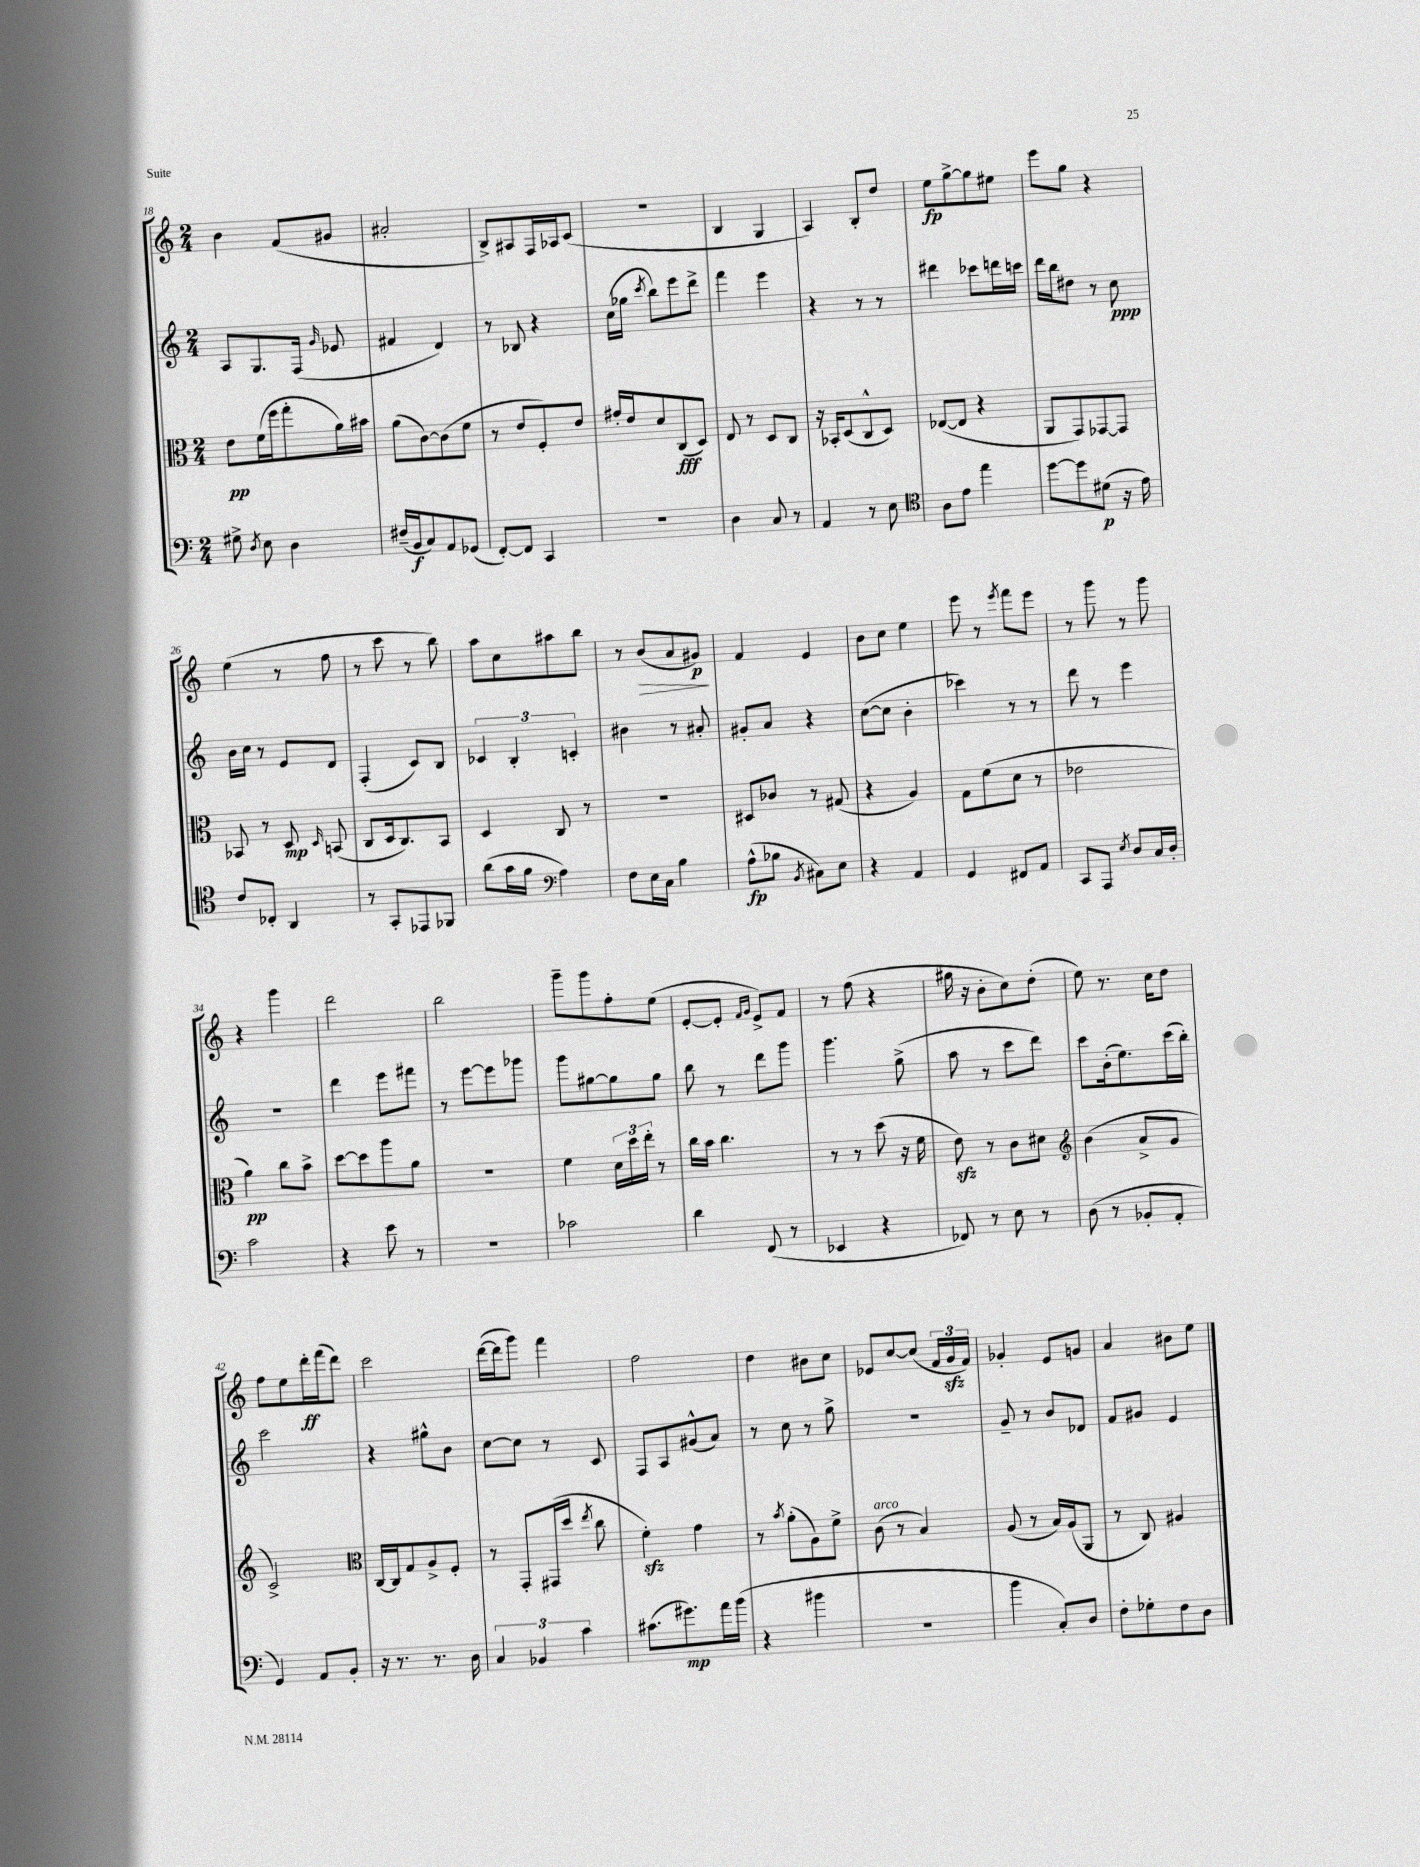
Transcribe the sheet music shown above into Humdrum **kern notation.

**kern	**kern	**kern	**kern
*staff4	*staff3	*staff2	*staff1
*clefF4	*clefC3	*clefG2	*clefG2
*k[]	*k[]	*k[]	*k[]
*M2/4	*M2/4	*M2/4	*M2/4
8G#^	8e	8A	4b
8qD	.	.	.
8E	(16f	8.G	.
.	16ff	.	.
4D	8gg'	.	(8f
.	.	(16F	.
.	.	16qqg	.
.	16a)	8e-	8g#
.	16b#	.	.
=	=	=	=
(16F#~	(8a	4f#	2a#'
16BB	.	.	.
8C)	[8c)	.	.
8AA	(8c]	4d)	.
(8GG-	8f	.	.
=	=	=	=
[8FF')	8r	8r	8B^)
8FF]	8e	8B-	8A#
4CC	8F')	4r	16F
.	.	.	16A-
.	8e	.	(8c
=	=	=	=
2r	16g#'	(16cc	2r
.	16e	16gg-	.
.	.	8qccc	.
.	8d	8bb)	.
.	(8C	8eee	.
.	8D)	8ddd^	.
=	=	=	=
4D	8E	4fff	4B
.	8r	.	.
8C	8D	4eee	4G
8r	8C	.	.
=	=	=	=
4AA	16r	4r	4A)
.	16BB-'	.	.
.	(8D	.	.
8r	8C^^	8r	8B'
8E	8D)	8r	8dd
=	=	=	=
*clefC4	*	*	*
8A	([8E-	4ddd#	8ee
8e	8E-]	.	[8gg^
4ee	4r	8ccc-	8gg]
.	.	16ddd	8ee#
.	.	16ccc	.
=	=	=	=
[8dd	8AA	16ddd	8eee
.	.	16bb	.
8dd]	8GG)	8dd#	8gg
(8d#	[8GG-	8r	4r
16r	8GG-]	8cc	.
16e)	.	.	.
=	=	=	=
8c	8BB-	16b	(4ee
.	.	16cc	.
8C-'	8r	8r	.
4AA	8D	8e	8r
.	16qqD	.	.
.	(8BB	8d	8ff
=	=	=	=
8r	8C	(4F'	8r
8GG'	16D	.	8ccc
.	8.C)	.	.
8EE-	.	8c)	8r
8FF-	8BB	8B	8bb)
=	=	=	=
(8a	4D	6c-	8aa
16g	.	.	8cc
.	.	6B'	.
16f	.	.	.
*clefF4	*	*	*
4A)	8C	.	8aa#
.	.	6c'	.
.	8r	.	8bb
=	=	=	=
8F	2r	4b#	8r
16E	.	.	(8b
16C	.	.	.
4B	.	8r	8a
.	.	8a#'	8g#)
=	=	=	=
(8A^^	8D#	8g#'	4f
8B-	8c-	8a	.
8qBB	.	.	.
8C#)	8r	4r	4e
8E	(8G#	.	.
=	=	=	=
4r	4r	([8cc	8b
.	.	8cc]	8cc
4AA	4A)	4b'	4ee
=	=	=	=
4GG	8G	4ccc-)	8eee
.	(8f	.	8r
.	.	.	8qeee
8FF#	8d	8r	8fff
8AA	8r	8r	8eee
=	=	=	=
8CC	2e-	8ddd	8r
8AAA	.	8r	8ggg
8qE	.	.	.
8D	.	4eee	8r
16C	.	.	8ggg
16D'	.	.	.
=	=	=	=
2c	4a)	2r	4r
.	8cc	.	4ggg
.	8b^	.	.
=	=	=	=
4r	[8dd	4ddd	2ddd
.	8dd]	.	.
8e	8aa	8eee	.
8r	8a	8fff#	.
=	=	=	=
2r	2r	8r	2bb
.	.	[8eee	.
.	.	8eee]	.
.	.	8ggg-	.
=	=	=	=
2c-	4f	8ggg	8ggg~
.	.	[8gg#	8ggg
.	24d	8gg#]	8ff'
.	24dd	.	.
.	24ee'	.	.
.	8r	8gg#	(8ee
=	=	=	=
4d	16cc	8bb	[8e'
.	16b	.	.
.	4.cc	8r	8e']
.	.	.	16qqf
.	.	.	16qqg
(8FF	.	8ddd	8e^)
8r	.	8ggg	8f
=	=	=	=
4EE-	8r	4.ggg	8r
.	8r	.	(8ff
4r	(8dd	.	4r
.	16r	(8gg^	.
.	16f	.	.
=	=	=	=
8FF-)	8e)	8aa	16gg#
.	.	.	16r
8r	8r	8r	8b'
8E	8c	8ccc	8cc)
8r	8d#	8ddd)	(8dd'
=	=	=	=
*	*clefG2	*	*
(8D	(4b	8ccc	8ee)
8r	.	(16b'	8.r
.	.	8.ee)	.
8BB-'	8a^	.	.
.	.	.	16cc
8AA'	8g	(16ccc	8dd
.	.	16bb')	.
=	=	=	=
4GG)	2c^)	2ccc	8ff
.	.	.	8ee
8AA	.	.	16ddd'
.	.	.	(16fff
8BB'	.	.	8ddd)
=	=	=	=
*	*clefC3	*	*
16r	[16C	4r	2ccc
8.r	16C]	.	.
.	8G	.	.
8.r	8A^	8gg#^^	.
.	8F'	8b	.
16D	.	.	.
=	=	=	=
6C	8r	[8cc	([16ddd
.	.	.	16ddd]
.	8GG'	8cc]	8ggg)
6BB-	.	.	.
.	(16GG#	8r	4fff
.	16dd	.	.
6c	.	.	.
.	8qee	.	.
.	8cc	8c	.
=	=	=	=
(8.c#	4f')	8F	2ff
.	.	8A	.
8.g#)	.	.	.
.	4g	(8g#^^	.
16a	.	8a)	.
(16b	.	.	.
=	=	=	=
4r	8r	8r	4dd
.	8qb	.	.
.	(8a'	8cc	.
4b#	8A)	8r	8b#
.	8f^	8gg^	8cc
=	=	=	=
2r	(8c	2r	8e-
.	8r	.	[8cc
.	4B)	.	(8cc]
.	.	.	24f
.	.	.	24g
.	.	.	24f)
=	=	=	=
4b	(8A	8g~	4g-'
.	8r	8r	.
8C')	16B)	8b	8e
.	(16A	.	.
8D	8AA	8d-	8g
=	=	=	=
8F'	8r	8f	4a
8G-'	8C)	8g#	.
8F	4A#	4e	8b#
8D	.	.	8ee
==	==	==	==
*-	*-	*-	*-
